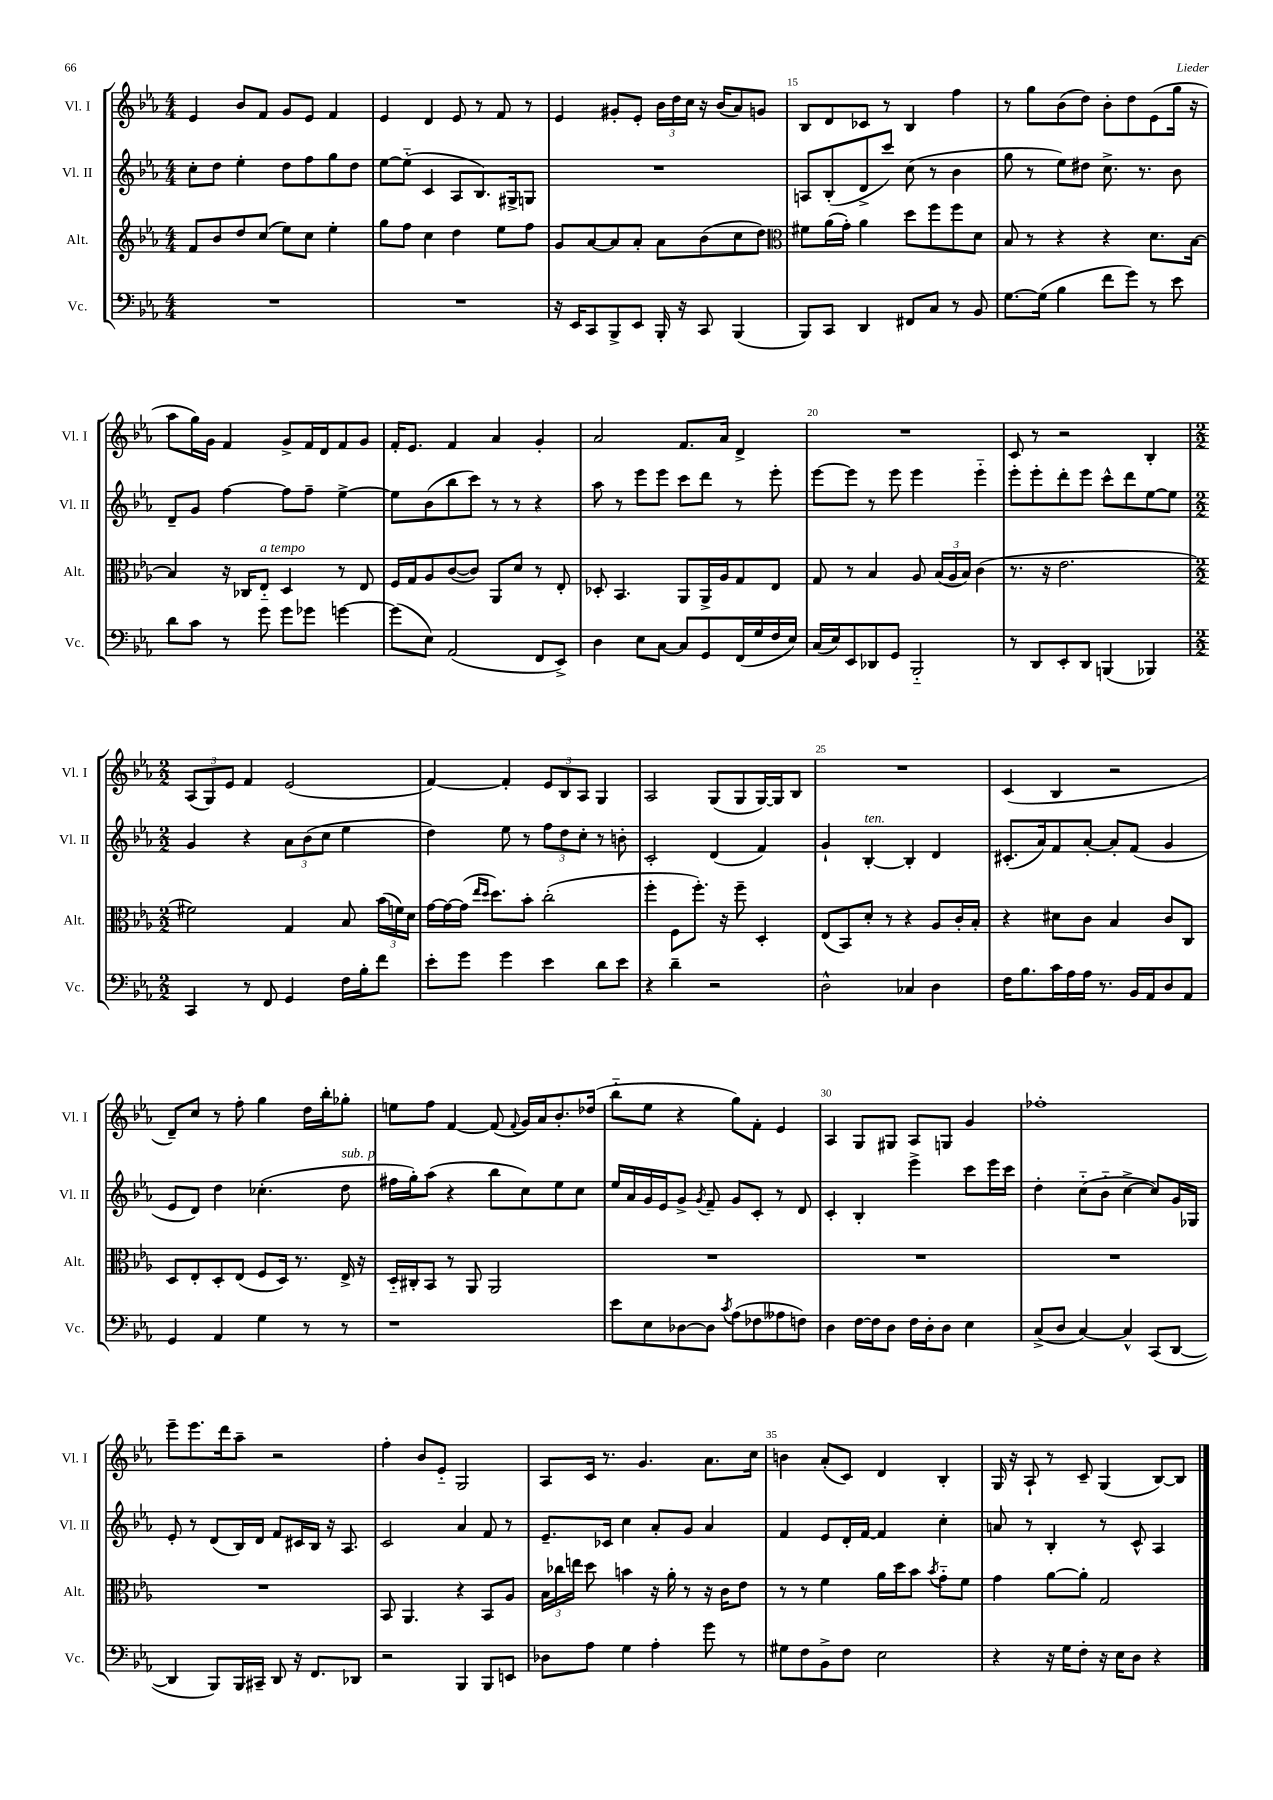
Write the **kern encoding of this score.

**kern	**kern	**kern	**kern
*part4	*part3	*part2	*part1
*staff4	*staff3	*staff2	*staff1
*I"Vc.	*I"Alt.	*I"Vl. II	*I"Vl. I
*I'Vc.	*I'Alt.	*I'Vl. II	*I'Vl. I
*clefF4	*clefG2	*clefG2	*clefG2
*k[b-e-a-]	*k[b-e-a-]	*k[b-e-a-]	*k[b-e-a-]
*M4/4	*M4/4	*M4/4	*M4/4
=12	=12	=12	=12
1r	8f/L	8cc'\L	4e-/
.	8b-/	8dd\J	.
.	8dd/	4ee-'\	8b-/L
.	(8cc/J	.	8f/J
.	8ee-\L)	8dd\L	8g/L
.	8cc\J	8ff\	8e-/J
.	4ee-'\	8gg\	4f/
.	.	8dd\J	.
=13	=13	=13	=13
1r	8gg\L	[8ee-\L	4e-/
.	8ff\J	(8ee-\J]	.
.	4cc\	4c/	4d/
.	4dd\	8A-/L	8e-/
.	.	8.B-/)	8r
.	8ee-\L	.	8f/
.	.	16G#X^/k	.
.	8ff\J	8Gn/J	8r
=14	=14	=14	=14
16r	8g/L	1r	4e-/
16EE-/KL	.	.	.
8CC/	[8a-/	.	.
8BBB-^/	8a-/]	.	8g#X'/L
8EE-/J	8a-'/J	.	8e-'/J
16BBB-'/	8a-\L	.	24b-\LL
.	.	.	24dd\
16r	.	.	.
.	.	.	24cc\JJ
8CC/	(8b-\	.	16r
.	.	.	(16b-/KL
(4BBB-/	8cc\	.	8a-/)
.	8dd\J)	.	8gn/J
=15	=15	=15	=15
*	*clefC3	*	*
8BBB-/L)	8f#X\L	8An/L	8B-/L
8CC/J	(16a-\L	(8B-'/	8d/
.	16g'\JJ)	.	.
4DD/	4a-\	8d^/	8c-X/J
.	.	8ccc/J)	8r
8FF#X/L	8dd\L	(8cc\	4B-/
8C/J	8ff\	8r	.
8r	8ff\	4b-\	4ff\
8BB-/	8d\J	.	.
=16	=16	=16	=16
[8.G\L	8B-/	8gg\	8r
.	8r	8r	8gg\L
(16G\Jk]	.	.	.
4B-\	4r	8ee-\L)	(8b-\
.	.	8dd#X\J	8dd\J)
8f\L	4r	8.cc^\	8b-'\L
8g\J)	.	.	8dd\
.	.	8.r	.
8r	8.d\L	.	(8e-\
8e-\	.	8b-\	16gg\Jk
.	[16B-\Jk	.	16r
!!LO:LB:g=z
=17	=17	=17	=17
8d\L	4B-/]	8d~/L	8aa-\L
8c\J	.	8g/J	16gg\L)
.	.	.	16g\JJ
8r	16r	[4ff\	4f/
.	16C-X/KL	.	.
!	!LO:TX:a:i:t=a tempo	!	!
8g\	8E-/J	.	.
8g\L	4D/	8ff\L]	8g^/L
8g-X\J	.	8ff~\J	16f/L
.	.	.	16d/J
[4gn\	8r	[4ee-^\	8f/
.	8E-/	.	8g/J
=18	=18	=18	=18
(8g\L]	16F/LL	8ee-\L]	16f'/KL
.	16G/J	.	8.e-/J
8E-\J)	8A-/	(8b-\	.
(2AA-/	([8c/	8bb-\	4f/
.	8c/J])	8ccc\J)	.
.	8AA-/L	8r	4a-/
.	8d/J	8r	.
8FF/L	8r	4r	4g'/
8EE-^/J)	8E-'/	.	.
=19	=19	=19	=19
4D\	8D-X'/	8aa-\	2a-/
.	4.BB-/	8r	.
8E-\L	.	8eee-\L	.
[8C\J	.	8eee-\J	.
8C/L]	8AA-/L	8ccc\L	8.f/L
8GG/	16AA-^/L	8ddd\J	.
.	16A-/J	.	16a-/Jk
(16FF/L	8G/	8r	4d^/
16G/	.	.	.
16F/	8E-/J	8eee-'\	.
16E-/JJ)	.	.	.
=20	=20	=20	=20
(16C/LL	8G/	[8eee-\L	1r
16E-/J)	.	.	.
8EE-/	8r	8eee-\J]	.
8DD-X/	4B-/	8r	.
8GG/J	.	8eee-\	.
2BBB-/	8A-/	4eee-\	.
.	(24B-/LL	.	.
.	24A-/	.	.
.	24B-/JJ)	.	.
.	(4c\	4eee-\	.
=21	=21	=21	=21
8r	8.r	8eee-'\L	8c/
8DD/L	.	8eee-'\	8r
.	16r	.	.
8EE-'/	2.e-\	8ddd'\	2r
8DD/J	.	8eee-\J	.
(4BBBn/	.	8ccc^^\L	.
.	.	8ddd\	.
4BBB-X/)	.	[8ee-\	4B-'/
.	.	8ee-\J]	.
!!LO:LB:g=z
=22	=22	=22	=22
*M2/2	*M2/2	*M2/2	*M2/2
4CC/	2f#X\)	4g/	(12A-/L
.	.	.	12G/)
.	.	.	12e-/J
8r	.	4r	4f/
8FF/	.	.	.
4GG/	4G/	12a-\L	(2e-/
.	.	(12b-\	.
.	.	12cc\J	.
16F\LL	8B-/	4ee-\	.
16B-'\J	.	.	.
8f\J	(24b-\LL	.	.
.	24fn\)	.	.
.	24d\JJ	.	.
=23	=23	=23	=23
8e-'\L	[16g\LL	4dd\)	[4f/)
.	16g\_	.	.
8g\J	(16g\JJ]	.	.
.	16qqee-/LL	.	.
.	16qqdd/JJ	.	.
.	8.dd\L)	.	.
4g\	.	8ee-\	4f'/]
.	8b-'\J	8r	.
4e-\	(2cc'\	12ff\L	12e-/L
.	.	12dd\	12B-/
.	.	12cc'\J	12A-/J
8d\L	.	8r	4G/
8e-\J	.	8bn'\	.
=24	=24	=24	=24
4r	4ff'\	2c'/	2A-/
4d~\	8F\L	.	.
.	8.ff'\J)	.	.
2r	.	(4d/	(8G/L
.	16r	.	.
.	8ff~\	.	8G/
.	4D'/	4f/)	[16G/L)
.	.	.	16G/J]
.	.	.	8B-/J
=25	=25	=25	=25
2D^^\	(8E-/L	4g`/	1r
.	8BB-/)	.	.
!	!	!LO:TX:a:i:t=ten.	!
.	8d'/J	[4B-'/	.
.	8r	.	.
4C-X/	4r	4B-'/]	.
4D\	8A-/L	4d/	.
.	16c'/L	.	.
.	16B-'/JJ	.	.
=26	=26	=26	=26
16F\KL	4r	(8.c#X'/L	(4c/
8.B-\	.	.	.
.	.	16a-/k)	.
16c\L	8d#X\L	8f/	4B-/
16A-\	.	.	.
16A-\JJ	8c\J	[8a-'/J	.
8.r	.	.	.
.	4B-/	8a-'/L]	2r
16BB-/LL	.	(8f/J	.
16AA-/J	.	.	.
8D/	8c/L	4g/	.
8AA-/J	8C/J	.	.
!!LO:LB:g=z
=27	=27	=27	=27
4GG/	8D/L	8e-/L	8d~/L)
.	8E-'/	8d/J)	8cc/J
4AA-/	8D'/	4dd\	8r
.	(8E-/J	.	8ff'\
4G\	8F/L	(4.cc-X'\	4gg\
.	16D/Jk)	.	.
.	8.r	.	.
8r	.	.	16dd\LL
.	.	.	16bb-'\J
!	!	!LO:TX:a:i:t=sub. p	!
8r	16E-^/	8dd\	8gg-X'\J
.	16r	.	.
=28	=28	=28	=28
1r	16D/LL	16ff#X\LL	8een\L
.	16C#X'/J	16gg'\J)	.
.	8BB-/J	(8aa-\J	8ff\J
.	8r	4r	[4f/
.	8AA-/	.	.
.	2AA-/	8bb-\L	(8f/]
.	.	.	8qqf/
.	.	8cc\)	16g/LL)
.	.	.	16a-/J
.	.	8ee-\	8.b-'/
.	.	8cc\J	.
.	.	.	(16dd-X/Jk
=29	=29	=29	=29
8e-\L	1r	16ee-/LL	8bb-\L
.	.	16a-/	.
8E-\	.	16g/	8ee-\J
.	.	16e-/J	.
[8D-X\	.	8g^/J	4r
.	.	8qg/	.
8D-\J]	.	8f~/	.
8qc/	.	.	.
(8A-\L	.	8g/L	8gg\L)
8F-X\	.	8c'/J	8f'\J
8A--X\	.	8r	4e-/
8Fn\J)	.	8d/	.
=30	=30	=30	=30
4D\	1r	4c'/	4A-/
[16F\LL	.	4B-'/	8G/L
16F\J]	.	.	.
8D\J	.	.	8G#X/J
16F\LL	.	4eee-^\	8A-/L
16D'\J	.	.	.
8D\J	.	.	8Gn/J
4E-\	.	8ccc\L	4g/
.	.	16eee-\L	.
.	.	16ccc\JJ	.
=31	=31	=31	=31
(8C^/L	1r	4dd'\	1ff-X'
8D/J	.	.	.
[4C/)	.	(8cc\L	.
.	.	8b-\J	.
4C^^/]	.	[4cc^\	.
(8CC/L	.	8cc/L])	.
[8DD/J	.	16g/L	.
.	.	16G-X/JJ	.
!!LO:LB:g=z
=32	=32	=32	=32
4DD/]	1r	8e-'/	8eee-~\L
.	.	8r	8.eee-\
8BBB-/L)	.	(8d/L	.
.	.	.	16ddd\k
16BBB-/L	.	16B-/L)	8aa-~\J
16CC#X~/JJ	.	16d/JJ	.
8DD/	.	8f/L	2r
16r	.	16c#X/L	.
8.FF/L	.	16B-/JJ	.
.	.	16r	.
.	.	8.A-/	.
8DD-X/J	.	.	.
=33	=33	=33	=33
2r	8BB-/	2c/	4ff'\
.	4.AA-/	.	.
.	.	.	8b-/L
.	.	.	8e-/J
4BBB-/	4r	4a-/	2G/
8BBB-/L	8BB-/L	8f/	.
8EEn/J	8A-/J	8r	.
=34	=34	=34	=34
8D-X\L	24B-\LL	8.e-~/L	8A-/L
.	24cc-X\	.	.
.	24een\JJ	.	.
8A-\J	8dd\	.	16c/Jk
.	.	16c-X/Jk	8.r
4G\	4bn\	4cc\	.
.	.	.	4.g/
4A-'\	16r	8a-'/L	.
.	16a-'\	.	.
.	8r	8g/J	.
8g\	16r	4a-/	8.a-\L
.	16c\KL	.	.
8r	8e-\J	.	.
.	.	.	16cc\Jk
=35	=35	=35	=35
8G#X\L	8r	4f/	4bn\
8F\	8r	.	.
8BB-^\	4f\	8e-/L	(8a-'/L
8F\J	.	16d'/L	8c/J)
.	.	[16f/JJ	.
2E-\	16a-\LL	4f/]	4d/
.	16dd\J	.	.
.	8b-\J	.	.
.	8qb-/	.	.
.	8g\L	4cc'\	4B-'/
.	8f\J	.	.
=36	=36	=36	=36
4r	4g\	8an/	16G/
.	.	.	16r
.	.	8r	8A-`/
16r	[8a-\L	4B-'/	8r
16G\KL	.	.	.
8F'\J	8a-'\J]	.	8c~/
16r	2G/	8r	(4G/
16E-\KL	.	.	.
8D\J	.	8c^^/	.
4r	.	4A-/	[8B-/L)
.	.	.	8B-/J]
==	==	==	==
*-	*-	*-	*-
